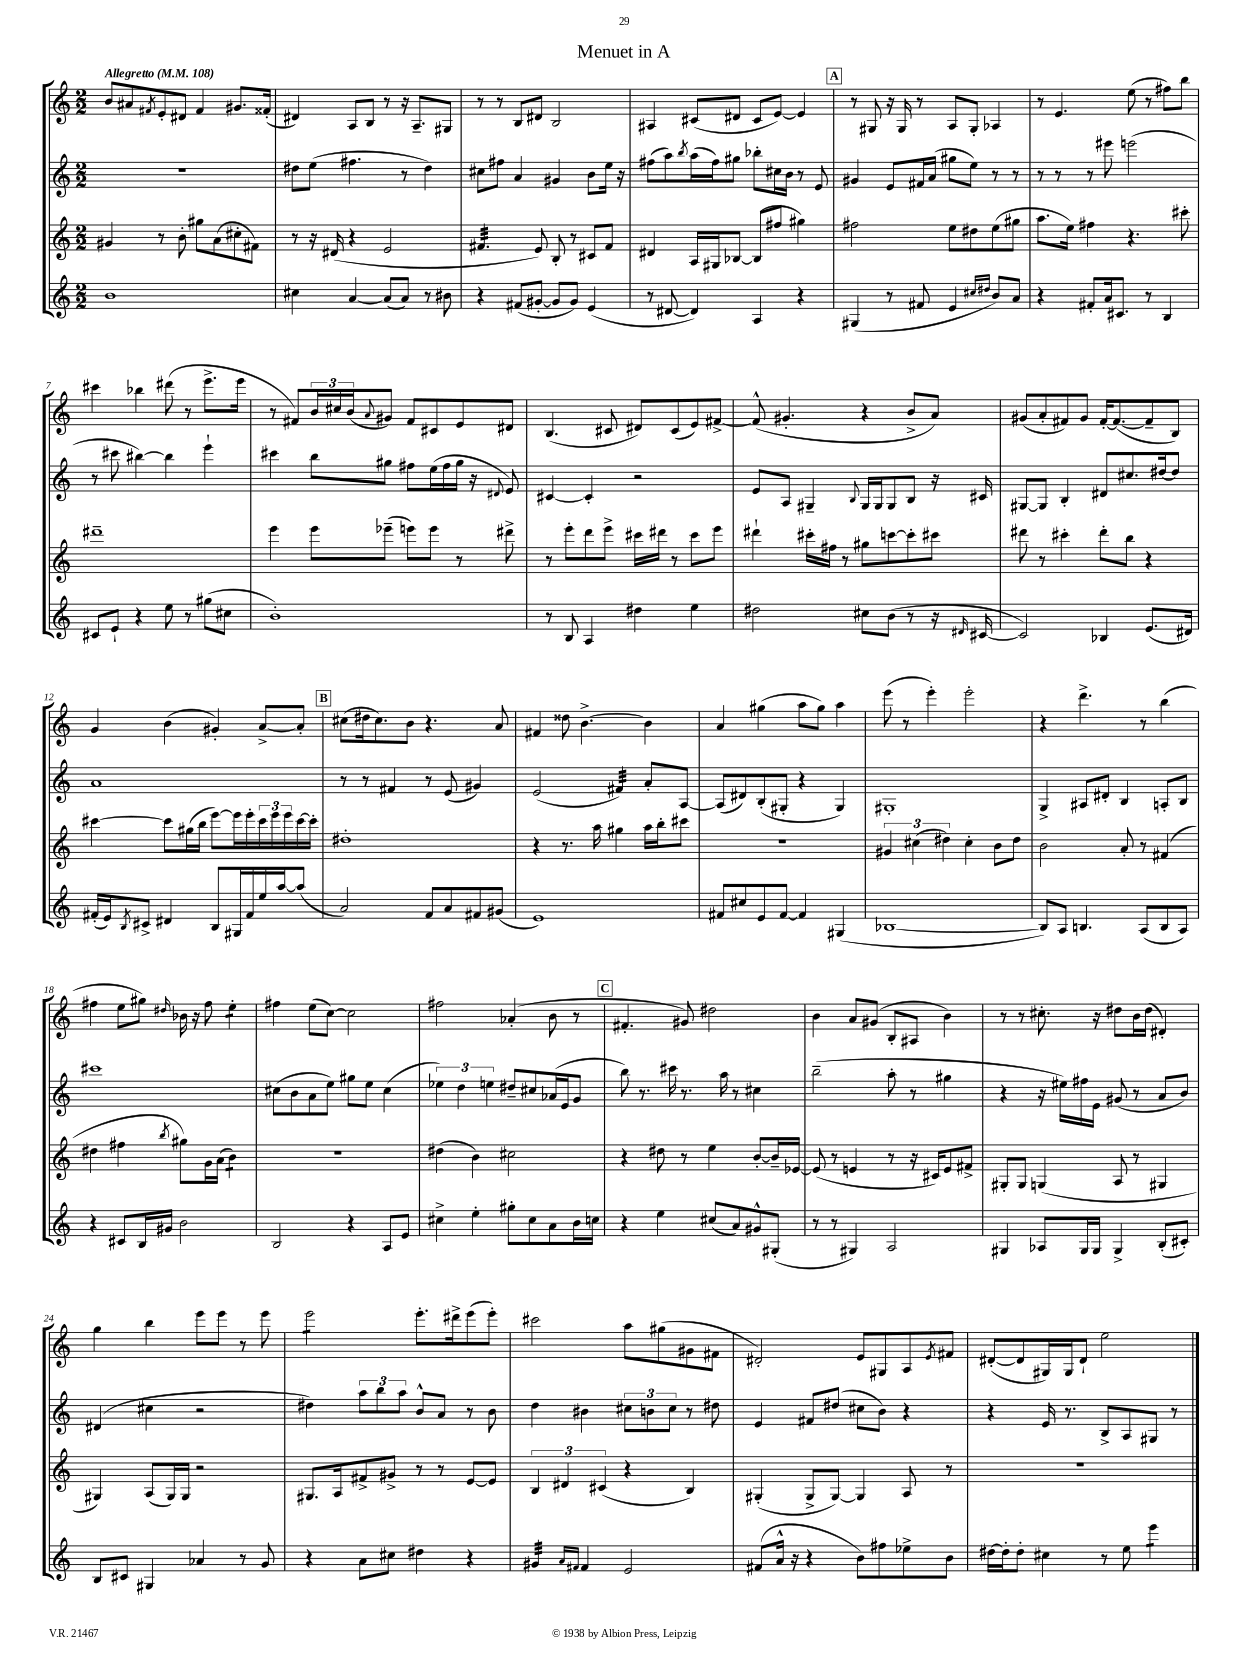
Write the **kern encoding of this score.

**kern	**kern	**kern	**kern
*staff4	*staff3	*staff2	*staff1
*clefG2	*clefG2	*clefG2	*clefG2
*k[]	*k[]	*k[]	*k[]
*M2/2	*M2/2	*M2/2	*M2/2
*MM108	*MM108	*MM108	*MM108
1b	4g#	1r	8b
.	.	.	8a#
.	.	.	8qf#
.	8r	.	8e'
.	8b'	.	8d#
.	8gg#	.	4f#
.	(8a	.	.
.	8cc#'	.	8.g#
.	8f#)	.	.
.	.	.	(16f##'
=	=	=	=
4cc#	8r	8dd#	4d#)
.	16r	(8ee	.
.	(16d#	.	.
[4a	4r	4.ff#	8A
.	.	.	8B
(8a]	2e	.	8r
8a)	.	8r	16r
.	.	.	8.A~
8r	.	4dd#)	.
8b#	.	.	8G#
=	=	=	=
4r	4.f#	8cc#	8r
.	.	8ff#	8r
(8f#	.	4a	8B
[8g#'	8e)	.	8d#
8g#]	8B'	4g#	2B
8g#)	8r	.	.
(4e	8c#	8b	.
.	8f#	16ee	.
.	.	16r	.
=	=	=	=
8r	4d#	(8ff#	4A#
[8d#	.	8aa)	.
.	.	8qbb	.
4d#])	16A	(16aa	(8c#
.	16G#	16ff#)	.
.	[8B-	8gg#	8d#
4A	(8B-]	8bb-'	8c#
.	8ff#	16cc#	[8e)
.	.	16b	.
4r	4gg#)	8r	4e]
.	.	8e	.
=	=	=	=
(4G#	2ff#	4g#	8r
.	.	.	8G#
8r	.	8e	16r
.	.	.	16G#
8f#	.	16f#	8r
.	.	(16a	.
4e	8ee	8gg#	8A
.	8dd#	8ee)	8G#'
16qqcc#	.	.	.
16qqdd#	.	.	.
8b)	(8ee	8r	4A-
8a	8gg#	8r	.
=	=	=	=
4r	8.aa	8r	8r
.	.	8r	4.e
.	16ee)	.	.
8f#'	4ff#	8r	.
16a	.	8eee#	.
8.c#	.	.	.
.	4.r	(2eee	(8ee
8r	.	.	8r
4B	.	.	8ff#)
.	8ccc#'	.	8bb
=	=	=	=
8c#	1ddd#~	8r	4ccc#
8e`	.	8ccc#	.
4r	.	[4bb#)	4bb-
8ee	.	4bb#]	(8ddd#
8r	.	.	8r
(8gg#	.	4eee`	8.eee^
8cc#	.	.	.
.	.	.	16eee
=	=	=	=
1b')	4eee	4ccc#	8r
.	.	.	8f#)
.	8eee	8bb	24b
.	.	.	24cc#
.	.	.	(24b
.	.	.	8qqa
.	(8eee-~	8gg#	8g#)
.	8eee)	8ff#	8f#
.	8eee	(16ee	8c#
.	.	16ff#	.
.	8r	16gg#	8e
.	.	16r	.
.	.	8qqd#	.
.	8ddd#^	8e)	8d#
=	=	=	=
8r	8r	[4c#	(4.B
8B	8eee'	.	.
4A	8ddd	4c#']	.
.	8eee^	.	8c#
4dd#	16ccc#	2r	8d#)
.	16ddd#	.	.
.	8r	.	(8c#
4ee	8ccc#	.	8e)
.	8eee	.	[8f#^
=	=	=	=
2dd#	4ddd#`	8e	(8f#^^]
.	.	8A	4.g#'
.	16ccc#'	4G#~	.
.	16ff#	.	.
.	8r	.	.
.	.	8qqB	.
8cc#	8gg#	16G#	4r
.	.	16G#	.
(8b	[8ccc	8G#	.
8r	8ccc']	8B	8b^
16r	8ccc#	16r	8a)
16qqd#	.	.	.
[16c#	.	16c#	.
=	=	=	=
2c#])	8ddd#	[8G#	(8g#
.	8r	8G#]	8a'
.	4ccc#'	4B'	8f#)
.	.	.	8g#
4B-	8ddd#'	8d#	[16f#'
.	.	.	(8.f#_
.	8bb	8.cc#	.
(8.e	4r	.	8f#~]
.	.	[16dd#	.
.	.	8dd#]	8B)
16d#)	.	.	.
=	=	=	=
(16f#'	[4ccc#	1a	4g
16e)	.	.	.
8qB	.	.	.
8c#^	.	.	.
4d#	8ccc#]	.	(4b
.	(16gg#	.	.
.	16bb	.	.
8B	[8eee)	.	4g#')
16G#	16eee]	.	.
16f#	16eee'	.	.
16ee	24ccc#	.	[8a^
.	24eee	.	.
[16aa	.	.	.
.	24eee	.	.
(8aa]	[16ccc#	.	8a']
.	16ccc#']	.	.
=	=	=	=
2a)	1dd#'	8r	(8cc#
.	.	8r	16dd#
.	.	.	8.cc#)
.	.	4f#	.
.	.	.	8b
8f	.	8r	4.r
8a	.	(8e	.
8f#	.	4g#)	.
(8g#	.	.	8a
=	=	=	=
1e)	4r	(2e	4f#
.	8.r	.	8dd##
.	.	.	[4.b^
.	16aa	.	.
.	4gg#	4f#)	.
.	16aa	8a'	4b]
.	16bb'	.	.
.	8ccc#	[8A	.
=	=	=	=
8f#	1r	(8A]	4a
8cc#	.	8d#)	.
8e	.	(8B'	(4gg#
[8f#	.	8G#'	.
4f#]	.	4r	8aa
.	.	.	8gg#)
(4G#	.	4G#)	4aa
=	=	=	=
[1B-	6g#	1G#'	(8eee
.	.	.	8r
.	(6cc#	.	.
.	.	.	4eee')
.	6dd#)	.	.
.	4cc#'	.	2eee'
.	8b	.	.
.	8dd#	.	.
=	=	=	=
8B-])	2b	4G^	4r
8A	.	.	.
4.B	.	8A#	4.ddd^
.	.	8d#'	.
.	8a'	4B	.
(8A	8r	.	8r
8B	(4f#	8A'	(4bb
8A)	.	8B	.
=	=	=	=
4r	4dd#	1ccc#	4ff#
8c#	4ff#	.	8ee
16B	.	.	8gg#)
16g#	.	.	.
.	8qbb	.	16qqdd#
2b	8gg#)	.	16b-
.	.	.	16r
.	16g	.	8ff#
.	(16a	.	.
.	4b)	.	4ee'
=	=	=	=
2B	1r	(8cc#	4ff#
.	.	8b	.
.	.	8a	(8ee
.	.	8ee)	[8cc)
4r	.	8gg#	2cc]
.	.	8ee	.
8A	.	(4cc#	.
8e	.	.	.
=	=	=	=
4cc#^	(4dd#	6ee-)	2ff#
.	.	6dd	.
4ee'	4b)	.	.
.	.	6ee	.
8gg#'	2cc#	8dd#~	(4a-'
8cc#	.	8cc#	.
8a	.	(16a-	8b
.	.	16e	.
16b	.	8g	8r
16cc	.	.	.
=	=	=	=
4r	4r	8bb)	4.f#'
.	.	8.r	.
4ee	8dd#	.	.
.	.	16ccc#	.
.	8r	8.r	8g#)
(8cc#	4ee	.	2dd#
.	.	16aa	.
8a)	.	8r	.
8g#^^	[8b'	4cc#	.
(8G#'	16b~]	.	.
.	[16e-	.	.
=	=	=	=
8r	(8e-]	(2bb~	4b
8r	8r	.	.
4G#)	4e	.	8a
.	.	.	(8g#
2A	8r	8aa'	8B'
.	16r	8r	8A#
.	16c#)	.	.
.	8e	4gg#	4b)
.	8f#^	.	.
=	=	=	=
4G#	8G#'	4r	8r
.	8G#	.	8r
8A-	(4G	16r	8.cc#'
.	.	16ee#)	.
16G#	.	16ff#	.
16G#	.	16e	16r
4G#^	8A	(8g#	8dd#
.	8r	8r	16b
.	.	.	(16dd#
(8B'	4G#	8a	4d#')
8c#')	.	8b)	.
=	=	=	=
8B	4G#)	(4d#	4gg
8c#	.	.	.
4G#	(8A	4cc#	4bb
.	16G#)	.	.
.	16G#	.	.
4a-	2r	2r	8eee
.	.	.	8eee
8r	.	.	8r
8g	.	.	8eee
=	=	=	=
4r	8.G#	4dd#)	2eee
.	16A	.	.
8a	8f#^	12aa	.
.	.	12bb	.
8cc#	8g#^	.	.
.	.	12aa	.
4dd#	8r	8b^^	8.eee'
.	8r	8a	.
.	.	.	16ddd#^
4r	[8e	8r	(8eee
.	8e]	8b	8eee')
=	=	=	=
4g#	6B	4dd	2ccc#
.	6d#	.	.
16qqa	.	.	.
16qqf#	.	.	.
4f#	.	4b#	.
.	(6c#	.	.
2e	4r	12cc#	8aa
.	.	12b	.
.	.	.	(8gg#
.	.	12cc#	.
.	4B)	8r	8g#
.	.	8dd#	8f#
=	=	=	=
(8f#	(4G#'	4e	2d#')
16a^^	.	.	.
16r	.	.	.
4r	8G#^	8f#	.
.	[8G#)	(8dd#	.
8b)	4G#]	8cc#	8e
8ff#	.	8b)	8G#
8ee-^	8A	4r	8A
.	.	.	8qe
8b	8r	.	8f#
=	=	=	=
[16dd#	1r	4r	([8d#'
16dd#']	.	.	.
8dd#'	.	.	8d#]
4cc#	.	16e	16G#)
.	.	8.r	16G#
.	.	.	8d#`
8r	.	8B^	2ee
8ee	.	8A	.
4eee	.	8G#	.
.	.	8r	.
==	==	==	==
*-	*-	*-	*-
